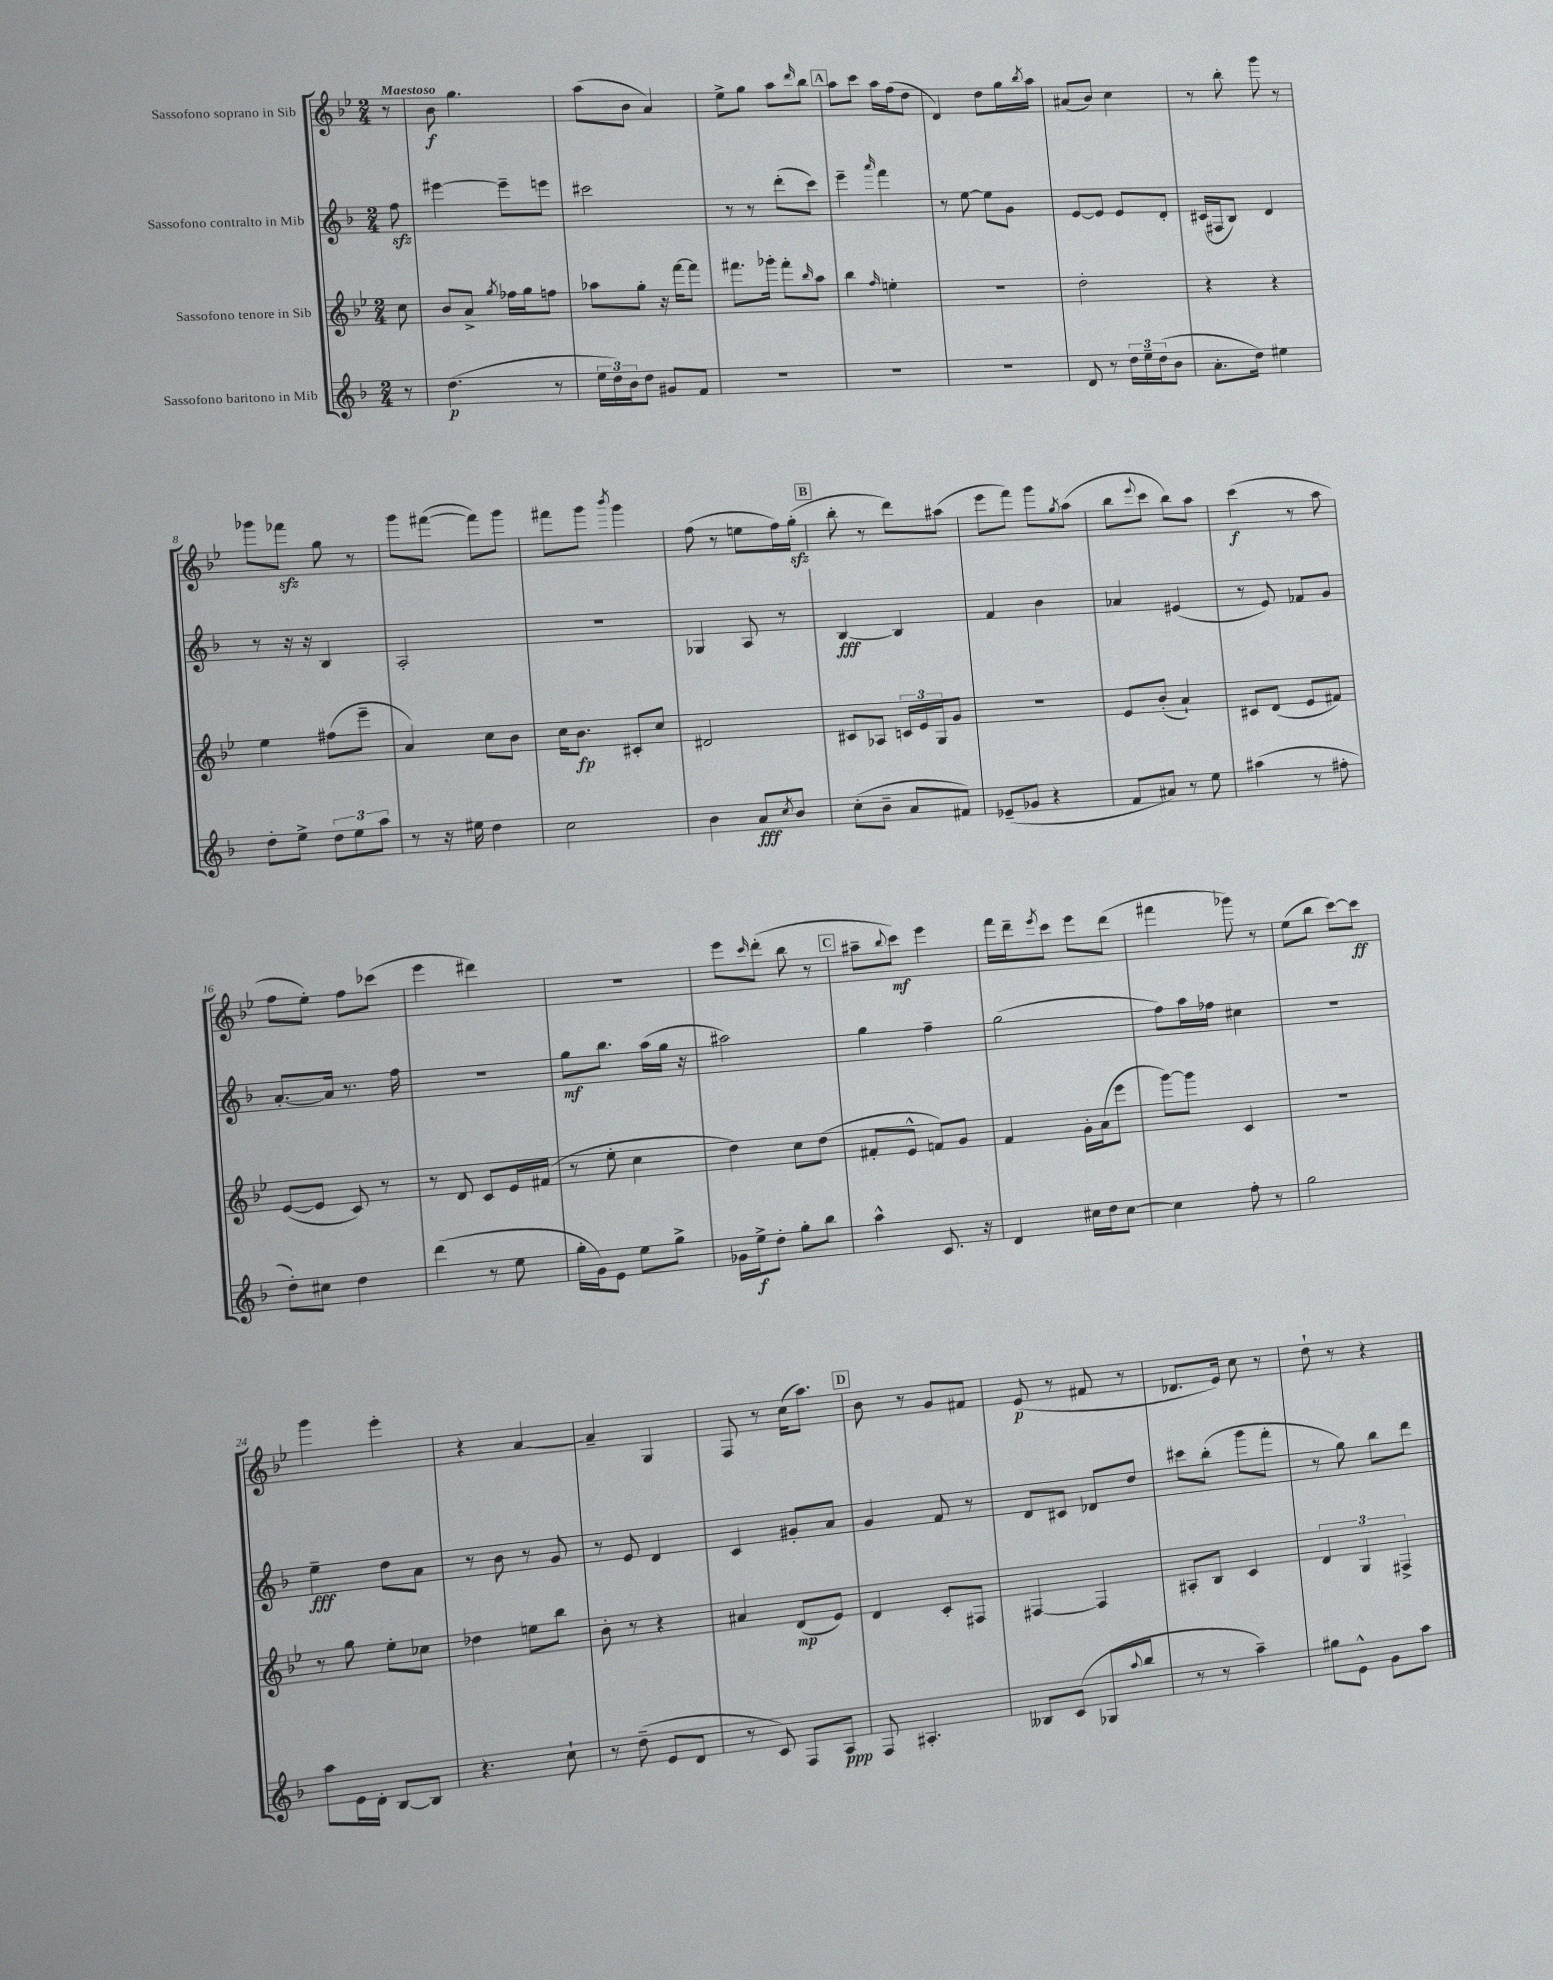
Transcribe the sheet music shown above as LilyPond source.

<<
\new StaffGroup <<
\new Staff = "s0" \with { instrumentName = "Sassofono soprano in Sib" } {
    \clef treble \key bes \major \numericTimeSignature \time 2/4 \partial 8 \tempo "Maestoso"
    r8 |
    bes'8\f g''4. |
    a''8( bes'8 a'4) |
    ees''8-> g''8 a''8 \grace { d'''16 } bes''8 |
    \mark \markup { \box "A" } a''8 c'''8 a''16 f''16( d''8 |
    d'4) d''8 g''16 \acciaccatura { bes''8 } a''16 |
    ais'8( bes'8) c''4 |
    r8 bes''8-. g'''8 r8 |
    ges'''8 fes'''8\sfz g''8 r8 |
    g'''8 fis'''8~( fis'''8) g'''8 |
    fis'''8 g'''8 \acciaccatura { bes'''8 } g'''4 |
    f''8( r8 e''8 f''16) g''16-.\sfz( |
    \mark \markup { \box "B" } bes''8-. r8 d'''8) ais''8( |
    ees'''8 f'''8) g'''8 \acciaccatura { g''8 } a''8( |
    bes''8 \appoggiatura { ees'''8 } c'''8 bes''8) a''8 |
    c'''4\f( r8 a''8 |
    f''8 ees''8-.) f''8 ces'''8( |
    ees'''4 dis'''4) |
    r2 |
    ees'''8 \grace { c'''16 } d'''8-.( bes''8 r8 |
    \mark \markup { \box "C" } ais''8-- \appoggiatura { bes''8 } c'''8\mf) ees'''4 |
    f'''16 d'''16-- \acciaccatura { ees'''8 } c'''8 ees'''8 d'''8( |
    fis'''4 ges'''8) r8 |
    ees''8( bes''8 c'''8~) c'''8\ff |
    g'''4 ees'''4-. |
    r4 a'4~ |
    a'4-- g4 |
    f8 r8 c''16( a''8.) |
    \mark \markup { \box "D" } bes'8 r8 g'8 fis'8 |
    ees'8\p( r8 fis'8 r8 |
    des'8. ees'16) c''8 r8 |
    d''8-! r8 r4 \bar "|." |
}
\new Staff = "s1" \with { instrumentName = "Sassofono contralto in Mib" } {
    \clef treble \key f \major \numericTimeSignature \time 2/4 \partial 8
    f''8\sfz |
    eis'''4~ eis'''8-- e'''8 |
    cis'''2 |
    r8 r8 d'''8-.( c'''8) |
    \mark \markup { \box "A" } e'''4-- \grace { a'''16 } f'''4 |
    r8 e''8~ e''8 g'8 |
    e'8~ e'8 e'8 d'8-. |
    cis'16( fis16 bes8) d'4 |
    r8 r16 r16 bes4 |
    a2-. |
    r2 |
    ges4 a8 r8 |
    \mark \markup { \box "B" } bes4~\fff bes4 |
    f'4 bes'4 |
    aes'4 eis'4( |
    r8 e'8) fes'8 g'8 |
    a'8.~-. a'16 r8. f''16 |
    r2 |
    g''8\mf bes''8. a''16( g''16 r16 |
    ais''2) |
    \mark \markup { \box "C" } g''4 f''4-- |
    g''2( |
    f''8) a''16 fes''16 cis''4 |
    R2 |
    e''4--\fff d''8 a'8 |
    r8 bes'8 r8 g'8 |
    r8 e'8 d'4 |
    c'4 gis'8-. a'8 |
    \mark \markup { \box "D" } g'4 f'8 r8 |
    d'8 cis'8 des'8 d''8 |
    cis'''8 bes''8-.( g'''8 f'''8-. |
    r8 g''8) bes''8 d'''8 \bar "|." |
}
\new Staff = "s2" \with { instrumentName = "Sassofono tenore in Sib" } {
    \clef treble \key bes \major \numericTimeSignature \time 2/4 \partial 8
    c''8 |
    bes'8 a'8-> \acciaccatura { g''8 } fes''16 g''16 f''8 |
    aes''8 g''8-. r16 f'''16~ f'''8 |
    fis'''8. ges'''16-. fis'''8-. \grace { bes''16 } a''8 |
    \mark \markup { \box "A" } bes''4 \grace { f''16 } e''4-. |
    r2 |
    d''2-. |
    r4 r4 |
    ees''4 fis''8( ees'''8-- |
    a'4) c''8 bes'8 |
    c''16 bes'8.\fp cis'8-. c''8 |
    dis'2 |
    \mark \markup { \box "B" } cis'8 aes8 \tuplet 3/2 { c'16 ees'16 g16 } g'8 |
    r2 |
    ees'8 bes'8-.( a'4-!) |
    cis'8 d'8( ees'8 fis'8) |
    ees'8~( ees'8 c'8) r8 |
    r8 d'8 c'8 ees'16 fis'16( |
    r8 ees''8-. c''4 |
    d''4) c''8 d''8( |
    \mark \markup { \box "C" } fis'8-. ees'8-^ f'8) g'8 |
    f'4 g'16-. a'16( ees'''8 |
    g'''8~) g'''8 c'4 |
    r2 |
    r8 g''8 ees''8-. ces''8 |
    des''4 e''8 bes''8 |
    bes'8-. r8 r4 |
    ais'4 d'8\mp( ees'8) |
    \mark \markup { \box "D" } d'4 c'8-. fis8 |
    fis4~ fis4 |
    ais8-. bes8 c'4 |
    \tuplet 3/2 { d'4 g4 fis4-> } \bar "|." |
}
\new Staff = "s3" \with { instrumentName = "Sassofono baritono in Mib" } {
    \clef treble \key f \major \numericTimeSignature \time 2/4 \partial 8
    r8 |
    d''4.\p( r8 |
    \tuplet 3/2 { e''16 d''16) bes'16 } d''8 gis'8 f'8 |
    R2 |
    \mark \markup { \box "A" } R2 |
    R2 |
    d'8 r8 \tuplet 3/2 { d''16 e''16-- d''16( } bes'8 |
    a'8.-. d''16) eis''4 |
    d''8-. e''8-> \tuplet 3/2 { d''8 e''8 a''8 } |
    r8 r16 eis''16 d''4 |
    c''2 |
    bes'4 a'8\fff \acciaccatura { c''8 } bes'8 |
    \mark \markup { \box "B" } c''8-.( bes'8-- a'8 fis'8) |
    ees'8--( ges'8 r4 |
    f'8 ais'8) r8 e''8 |
    ais''4( r8 fis''8-. |
    d''8-.) cis''8 d''4 |
    d'''4( r8 e''8 |
    g''16-. g'16) e'8 e''8 g''8-> |
    ges'16 e''16->\f d''8-. g''8-. bes''8 |
    \mark \markup { \box "C" } a''4-^ c'8. r16 |
    d'4 cis''16 d''16 cis''8~ |
    cis''4 f''8-. r8 |
    g''2 |
    a''8 e'16 d'16-. bes8~ bes8 |
    r4. c''8-! |
    r8 d''8--( e'8 d'8 |
    r8 c'8) f8 a8\ppp |
    \mark \markup { \box "D" } f8 ais4.-. |
    beses8 c'8( ges8 \appoggiatura { a''8 } bes''8 |
    r8 r8 a''4--) |
    gis''8 e'8-^ g'8 a''8 \bar "|." |
}
>>
>>
